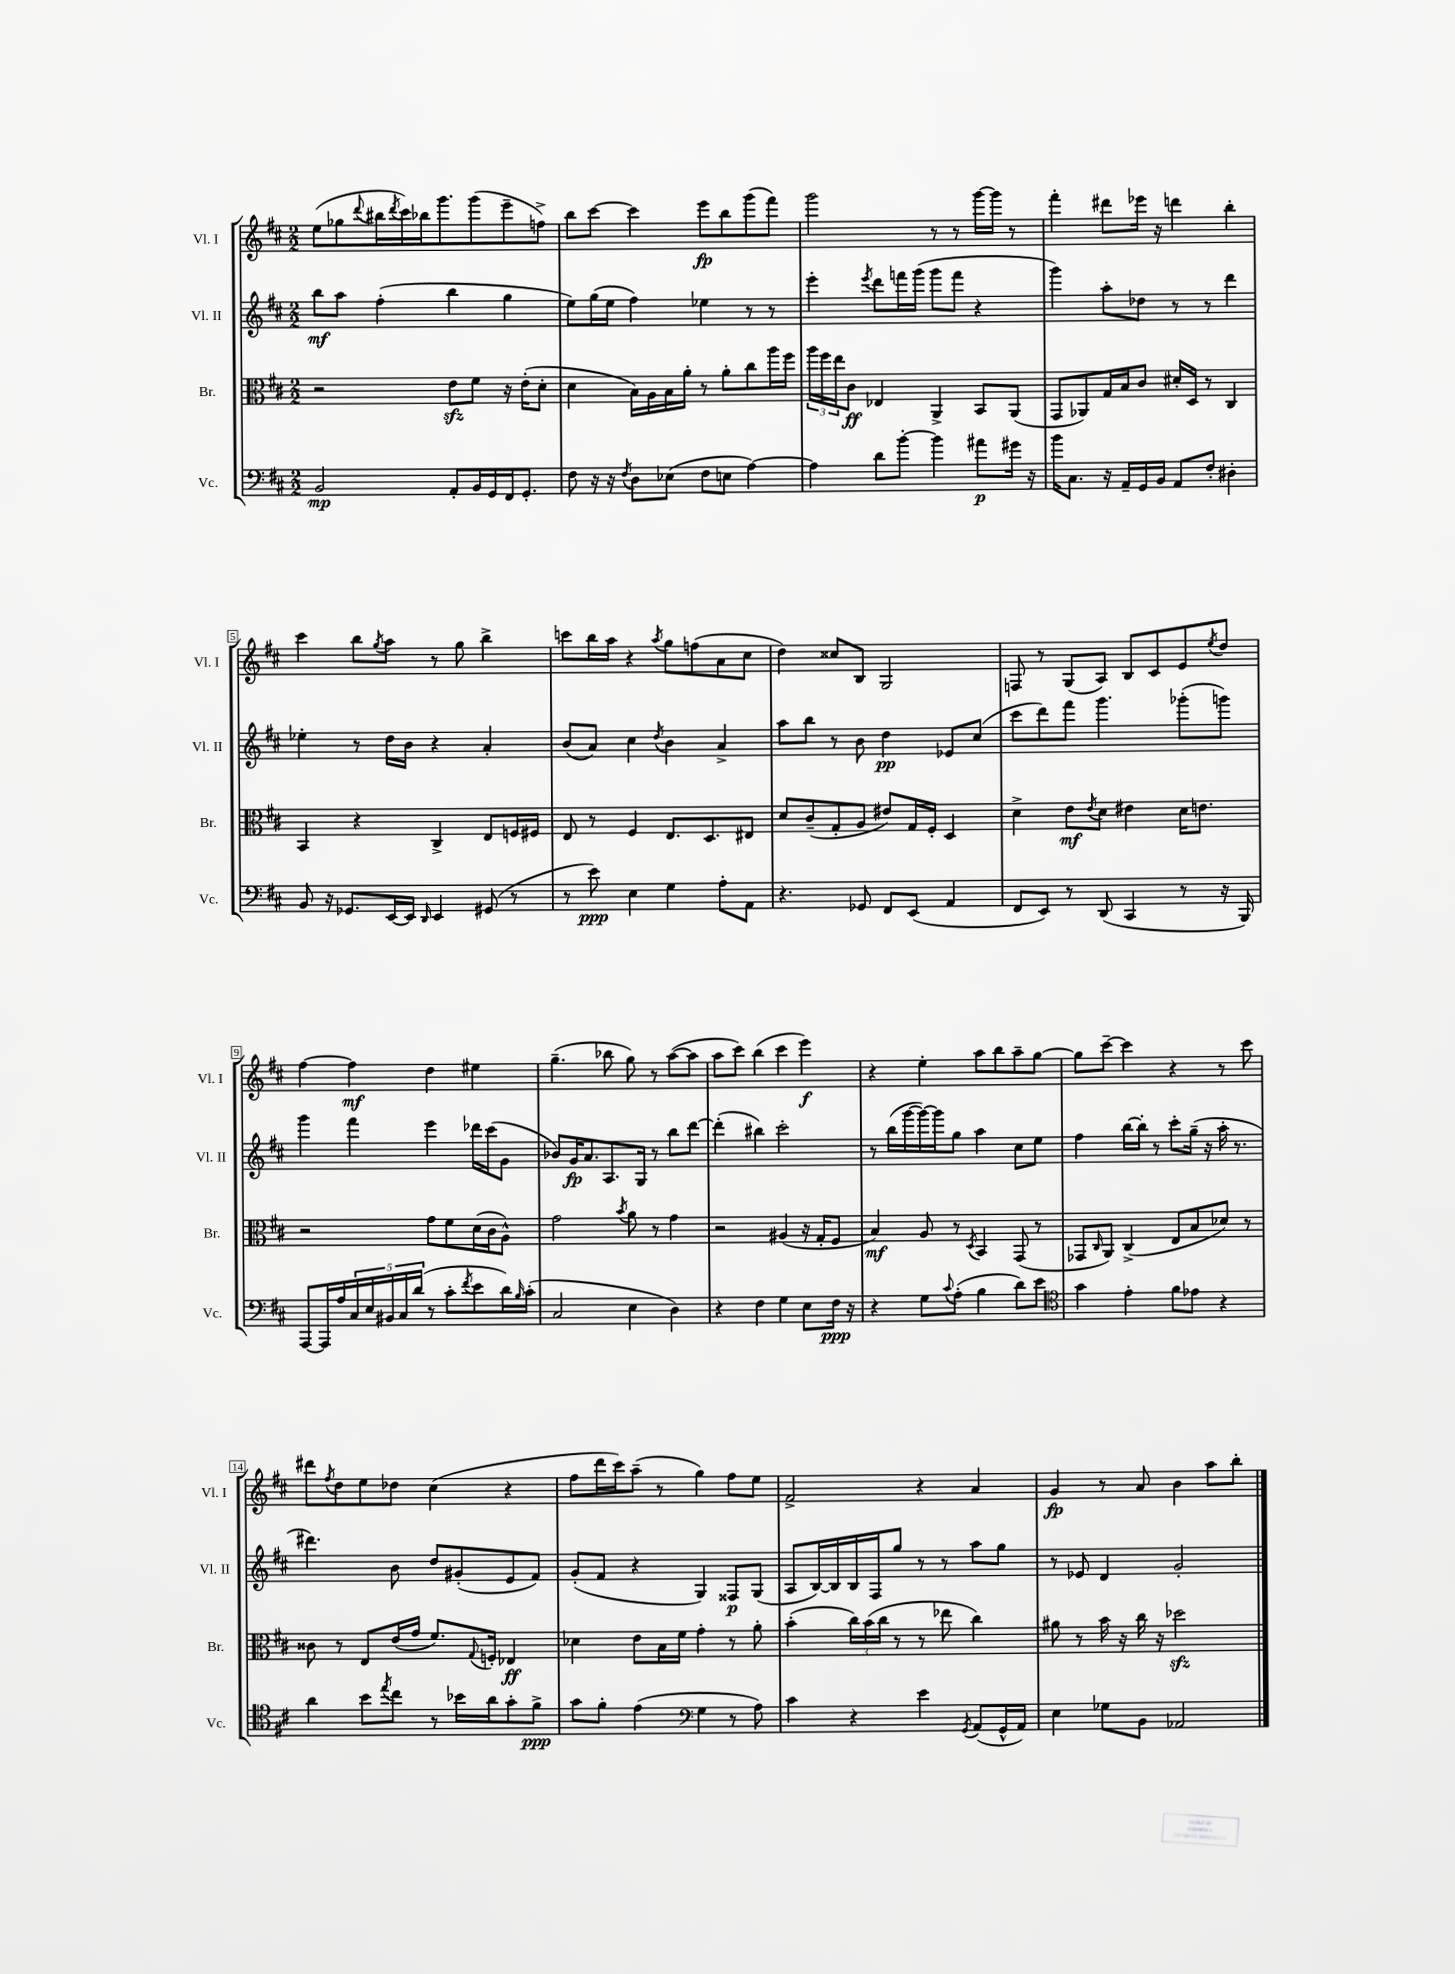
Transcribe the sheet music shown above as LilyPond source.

<<
\new StaffGroup <<
\new Staff = "s0" \with { instrumentName = "Vl. I" shortInstrumentName = "Vl. I" } {
    \clef treble \key d \major \numericTimeSignature \time 2/2
    e''8( ges''8 \appoggiatura { d'''8 } bis''16 \acciaccatura { d'''8 } cis'''16) bes''16 g'''8. g'''8( e'''8-- f''8->) |
    b''8 cis'''8~ cis'''4 e'''8\fp b''8 g'''8( fis'''8) |
    g'''2 r8 r8 g'''16~ g'''16 r8 |
    fis'''4-. dis'''8 ees'''16 r16 d'''4 b''4-. |
    cis'''4 b''8 \acciaccatura { g''8 } a''8 r8 g''8 b''4-> |
    c'''8 b''16 a''16 r4 \acciaccatura { a''8 } g''8 f''8( a'8 cis''8 |
    d''4) cisis''8 b8 g2 |
    f8 r8 g8( a8) b8 cis'8 e'8 \acciaccatura { e''8 } d''8 |
    fis''4~ fis''4\mf d''4 eis''4 |
    g''4.--( bes''8 g''8) r8 a''8~( a''8 |
    a''8 cis'''8) b''4( cis'''4 e'''4\f) |
    r4 e''4-. a''8 b''8 a''8-- g''8~ |
    g''8 cis'''8~-- cis'''4 r4 r8 cis'''8 |
    dis'''8 \acciaccatura { fis''8 } d''8 e''8 des''8 cis''4( r4 |
    fis''8 d'''16 cis'''16) a''8--( r8 g''4) fis''8 e''8 |
    fis'2-> r4 a'4 |
    g'4\fp r8 a'8 b'4 a''8 b''8-. \bar "|." |
}
\new Staff = "s1" \with { instrumentName = "Vl. II" shortInstrumentName = "Vl. II" } {
    \clef treble \key d \major \numericTimeSignature \time 2/2
    b''8\mf a''8 fis''4-.( b''4 g''4 |
    e''8) g''16( e''16 fis''4) ees''4 r8 r8 |
    e'''4-. \acciaccatura { e'''8 } d'''8 f'''16 g'''16( g'''8 f'''8 r4 |
    g'''4) a''8-. des''8 r8 r8 d'''4 |
    ees''4-. r8 d''16 b'16 r4 a'4-. |
    b'8( a'8) cis''4 \acciaccatura { d''8 } b'4 a'4-> |
    a''8 b''8 r8 b'8 d''4\pp ees'8 cis''8( |
    cis'''8 d'''8) fis'''8 g'''4. ges'''8-.( g'''8) |
    g'''4 fis'''4 e'''4 des'''16 cis'''16( g'8 |
    bes'8) g'16\fp a'8. a8. g16 r8 b''8 d'''8~ |
    d'''4-.( bis''4) cis'''2-. |
    r8 b''16( g'''16~ g'''16~) g'''16 g''8 a''4 cis''8 e''8 |
    fis''4 b''16~ b''16-. r8 cis'''8-. g''16--( r16 a''16-. r8. |
    dis'''4.) b'8 d''8 gis'8-.( e'8 fis'8) |
    g'8-.( fis'8 r4 g4) fisis8\p g8( |
    a8 b16~) b16 b16 fis16 g''8 r8 r8 a''8 g''8 |
    r8 ees'8 d'4 g'2-. \bar "|." |
}
\new Staff = "s2" \with { instrumentName = "Br." shortInstrumentName = "Br." } {
    \clef alto \key d \major \numericTimeSignature \time 2/2
    r2 e'8\sfz fis'8 r16 e'16-.( d'8-. |
    d'4 b16) a16 b16 a'16-. r8 a'8-. cis''8 a''16 fis''16 |
    \tuplet 3/2 { a''16 fis''16 e''16 } cis'8\ff ees4 a,4-> b,8 a,8( |
    g,8 aes,8) g16 b16 cis'8 dis'16-. d16 r8 cis4 |
    b,4 r4 cis4-> e8 f16 fis16 |
    e8 r8 fis4 e8. d8. eis8 |
    d'8 cis'8--( g8-. a8 eis'8) g16 fis16-. d4 |
    d'4-> e'8\mf \acciaccatura { e'8 } d'8 eis'4 d'16 e'8. |
    r2 g'8 fis'8 d'16( cis'16 a8-^) |
    g'2 \acciaccatura { b'8 } a'8 r8 g'4 |
    r2 ais4( r16 g16-. fis8 |
    b4\mf) a8 r8 \acciaccatura { d8 } b,4 g,8( r8 |
    ges,8 \grace { cis16 } a,8) cis4->( e8 b8 des'8) r8 |
    cisis'8 r8 e8 e'16( g'16 fis'8.) \appoggiatura { g8 } f16-. ees4\ff |
    des'4 e'8 b16 fis'16 g'4-. r8 a'8-. |
    b'4-.( \tuplet 3/2 { cis''16) b'16( cis''16 } r8 r8 ees''8 cis''4) |
    ais'8 r8 b'16 r16 cis''16 r16 des''2\sfz \bar "|." |
}
\new Staff = "s3" \with { instrumentName = "Vc." shortInstrumentName = "Vc." } {
    \clef bass \key d \major \numericTimeSignature \time 2/2
    b,2\mp a,8-. b,16 g,16 fis,16 g,8.-. |
    fis8 r16 r16 \acciaccatura { fis8 } d8 ees8( fis8 e8 a4~) |
    a4 d'8 b'8~-. b'4 ais'8\p gis'16 r16 |
    b'16 cis8. r16 a,16-- g,16 b,16 a,8 fis8-. dis4-. |
    b,8 r16 ges,8. e,16~ e,16 \grace { d,16 } e,4 gis,8( r8 |
    r8 e'8\ppp) e4 g4 a8-. a,8 |
    r4. ges,8 fis,8 e,8( a,4 |
    fis,8 e,8) r8 d,8( cis,4 r8 r16 b,,16) |
    a,,8~ a,,16 a16 \tuplet 5/4 { cis16 e16 bis,16 cis16 d'16( } r8 cis'8-. \acciaccatura { fis'8 } e'8 d'16) \grace { b16 } cis'16-.( |
    cis2 e4 d4) |
    r4 fis4 g4 e8 fis16\ppp r16 |
    r4 g8 \appoggiatura { cis'8 } a8-.( b4 d'8) e'8 |
    \clef tenor g'4 e'4-. fis'8 ees'8 r4 |
    a'4 b'8 \acciaccatura { e''8 } cis''8 r8 bes'16 a'16 g'8-. fis'8->\ppp |
    g'8 fis'8-. e'4( \clef bass g4 r8 a8) |
    cis'4 r4 e'4 \acciaccatura { g,8 } a,8( g,16-^ a,16) |
    e4 ges8 b,8 aes,2 \bar "|." |
}
>>
>>
\layout { \context { \Score \override BarNumber.stencil = #(make-stencil-boxer 0.1 0.3 ly:text-interface::print) } }
